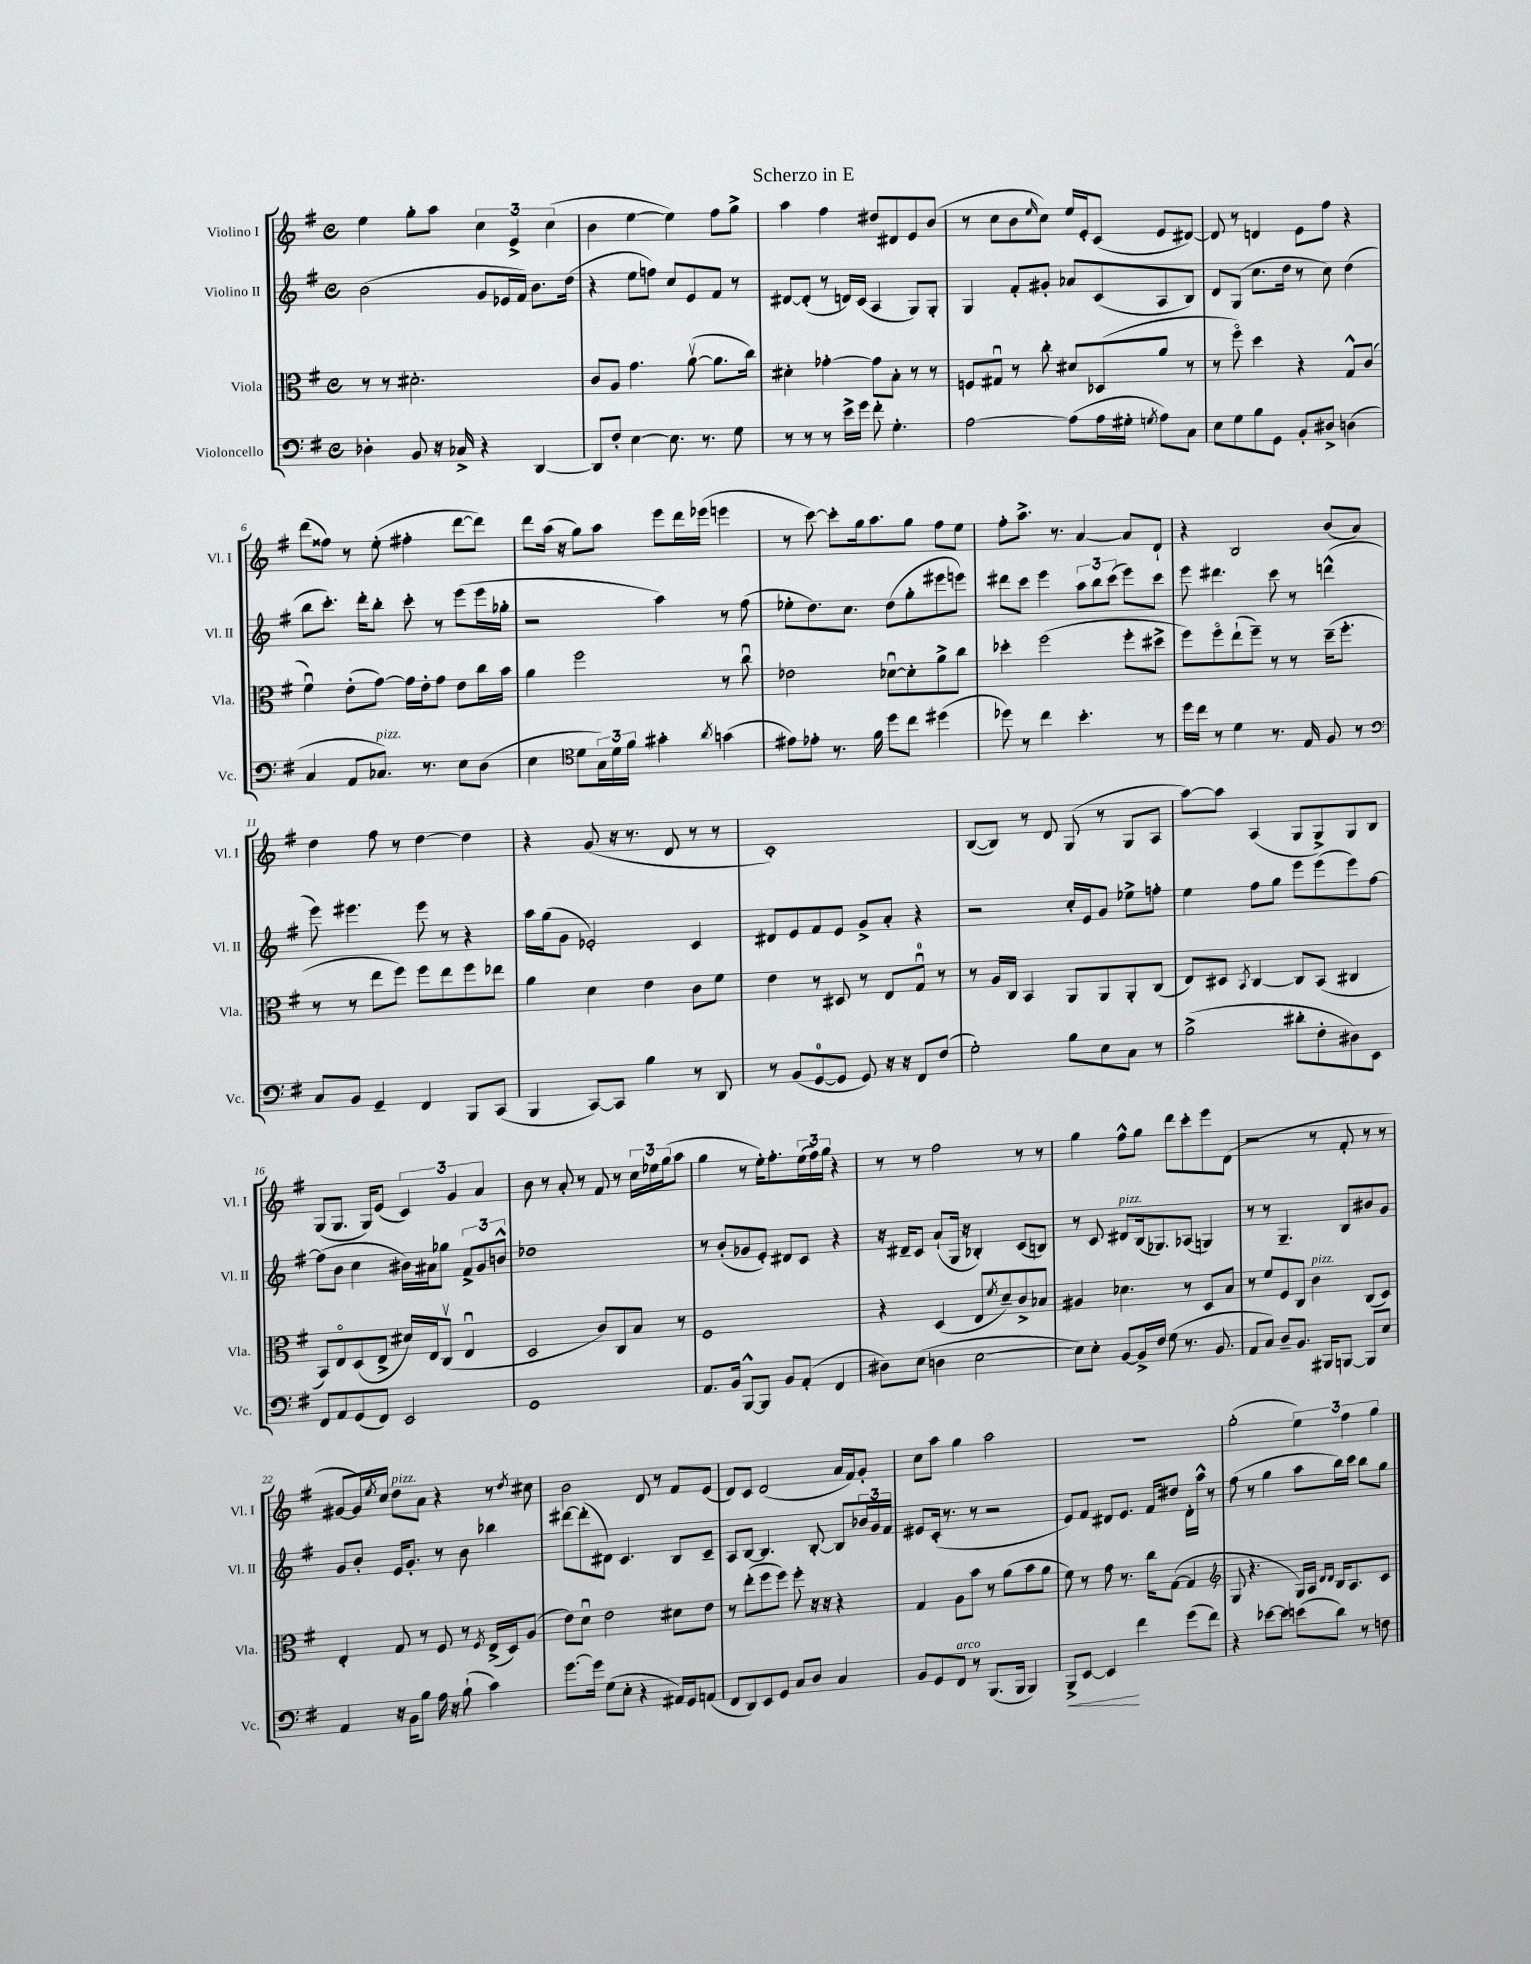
\header { title = "Scherzo in E" }
<<
\new StaffGroup <<
\new Staff = "s0" \with { instrumentName = "Violino I" shortInstrumentName = "Vl. I" } {
    \clef treble \key g \major \defaultTimeSignature \time 4/4
    e''4 g''8-. a''8 \tuplet 3/2 { c''4 e'4-> c''4( } |
    b'4 e''4~ e''4) fis''8 g''8-> |
    a''4 fis''4 dis''8 dis'8 e'8 b'8( |
    r8 c''8 b'8 \grace { e''16 } c''8) e''16 e'16-. c'8( e'8 dis'8~) |
    dis'8 r8 d'4 e'8 fis''8 r4 |
    d'''8( fisis''8) r8 e''8-.( fis''4-. d'''8~ d'''8) |
    d'''8 a''16( r16 g''8) a''8 e'''8 d'''16 ees'''16( e'''4 |
    r8 c'''8~) c'''8-. g''16 a''8. g''8 fis''8 e''8 |
    fis''8-. a''8.-> r8. a'4~ a'8 d'8-! |
    r4 b2 b'8( a'8) |
    d''4 fis''8 r8 d''4~ d''4 |
    r4 g'8( r16 r8. d'8 r8 r8 |
    c'1-.) |
    b8~( b8) r8 d'8 g8( r8 g8 a8 |
    a''8~) a''8 a4( g8 g8->) g8 b8 |
    g8( g8. g16) e'8( \tuplet 3/2 { c'4) g'4 a'4 } |
    b'8 r8 a'8-. r8 fis'8 r8 \tuplet 3/2 { c''16 ees''16 g''16( } a''8 |
    g''4 r8 e''16-.) fis''8.-. \tuplet 3/2 { e''16( fis''16) g''16 } r4 |
    r8 r8 fis''2 r8 r8 |
    g''4 fis''8-^ g''8 d'''8 c'''8-. e'''8 d'8( |
    r2 r8 fis'8-. r8 r8 |
    gis'8~ gis'16) \acciaccatura { e''8 } c''16 d''8^\markup { \italic "pizz." } a'8 r4 r8 \acciaccatura { d''8 } cis''8 |
    b'2 d'8 r8 fis'8 e'8( |
    d'8) c'8 d'2( a'16 fis'16) g'8-. |
    c''8 a''8 g''4 a''2 |
    R1 |
    g''2-.( \tuplet 3/2 { e''4) fis''4 g''4 } \bar "|." |
}
\new Staff = "s1" \with { instrumentName = "Violino II" shortInstrumentName = "Vl. II" } {
    \clef treble \key g \major \defaultTimeSignature \time 4/4
    b'2( g'8 ees'16 fis'16) b'8. d''16( |
    r4 e''8 f''8) c''8 e'8 fis'8 r8 |
    dis'8~ dis'8-.( r8 d'16) c'16( a4 g8) g8-. |
    g4 fis'8-. gis'8-. aes'8 c'8( a8 b8) |
    d'8 g8( c''8. d''16 r8 c''8) d''4( |
    b''8 c'''8.-.) d'''16-. b''8-. c'''8-. r8 e'''8( e'''16 ges''16-. |
    r2 a''4) r8 fis''8( |
    ees''8-. d''8.) c''8. d''8( g''8-. eis'''8 e'''8) |
    dis'''8 c'''8 e'''4 \tuplet 3/2 { a''8 b''8 c'''8( } e'''8) c'''8 |
    e'''8 dis'''4. c'''8 r8 d'''4-^( |
    e'''8) eis'''4. eis'''8 r8 r4 |
    a''16 g''16( g'8 ees'2-.) c'4 |
    dis'8 e'8 fis'8 e'8 g'8-> a'8-. r4 |
    r2 c''16-. e'16 g'8 ees''8-> f''8-. |
    e''4 fis''8 g''8 e'''8 e'''8( e'''8) fis''8~ |
    fis''8( b'8 c''4 bis'16) ais'16 ges''8 \tuplet 3/2 { fis'8-> g'8 b'8-^ } |
    des''1 |
    r8 b'8-.( ges'8 e'8-.) dis'8 c'8 r4 |
    r16 dis'16-- c'8 a'8-!( g16 r16 bes4-.) c'8( b8) |
    r8 c'8 dis'8^\markup { \italic "pizz." } b16( ges8.) aes8( g4) |
    r8 r8 g4.-- b8 bis'8 g'8 |
    g'8 b'8-. e'16 g'8.-. r8 b'8 bes''4 |
    dis'''8~ dis'''8-.( dis'8) c'4. b8 c'8-- |
    a8 b8~ b4. b8~-. b8 \tuplet 3/2 { bes'16 g'16 fis'16 } |
    eis'8 c'16-.( r8. r8 r2 |
    e'8) fis'8 dis'8 e'8. fis'16 dis''8 dis'16-. a''16-^ r8 |
    fis''8( r8 g''4 a''8 b''16) c'''16 b''8 g''8 \bar "|." |
}
\new Staff = "s2" \with { instrumentName = "Viola" shortInstrumentName = "Vla." } {
    \clef alto \key g \major \defaultTimeSignature \time 4/4
    r8 r8 dis'2.-. |
    c'8 a8 g'4. a'8~\upbow( a'8. c''16) |
    dis'4-. ges'4~-. ges'8 b8-. r8 r8 |
    f8 gis8\downbow r8 c''8-. dis'8 des8( a'8 r8 |
    r8 fis''8\flageolet) d''4 r4 g8-^ c'8( |
    fis'4\downbow) e'8-.( g'8~) g'16 e'16-. g'8 e'8 c''16 b'16 |
    a'4 fis''2 r8 c''8\downbow |
    ees'2 des'8~\downbow des'8-. a'8-> c''8 |
    des''4-. fis''2( fis''8-. dis''8-> |
    fis''8) fis''8\flageolet e''8-!( fis''8--) r8 r8 d''16--( fis''8.-. |
    r8 r8 e''8 fis''8) fis''8 e''8 fis''8 ees''8 |
    a'4 d'4 e'4 c'8 fis'8 |
    e'4 r8 dis8 r8 e8 g8-0\downbow r8 |
    r8 a16 c16 b,4 a,8 a,8 a,8-. c8( |
    e8) dis8 \acciaccatura { b,8 } c4~ c8 b,8( cis4 |
    b,8) e8\flageolet d8( e8-> dis'16) e16 c8\upbow( e4\downbow |
    d2 c'8) c8 b8 r8 |
    fis1 |
    r4 d4( e8 \acciaccatura { fis'8 } d'8--) c'8-> bes8 |
    ais4 des'4. r8 d8 b8 |
    r8 fis'8 fis8 c8 c'4^\markup { \italic "pizz." } c8( d8) |
    e4-. g8 r8 fis8 r8 \acciaccatura { fis8 } e16->( d16) a8( |
    e'8) d'8\downbow e'2 dis'8 e'8 |
    r8 e''8-.( fis''8 fis''8) fis''8-. r16 r16 r4 |
    g4 a8 b'8 r8 a'8( b'8 a'8 |
    fis'8) r8 g'8 r8. c''16 g8~( g4 |
    \clef treble g8 r4. g16) a16 \grace { d'16 d'16 } b16 a8. c'8 \bar "|." |
}
\new Staff = "s3" \with { instrumentName = "Violoncello" shortInstrumentName = "Vc." } {
    \clef bass \key g \major \defaultTimeSignature \time 4/4
    des4-. b,8 r16 ces16-> r4 d,4~ |
    d,8 fis8-. e4~ e8. r8. g8 |
    r8 r8 r8 e'16-> g'16 fis'8-. g4.-. |
    a2~ a8( a16 gis16-. \acciaccatura { g8 } a8) c8 |
    e8 g8 b8 g,8 b,8-. dis8-> d4( |
    c4 a,8 ces8.^\markup { \italic "pizz." }) r8. e8 d8( |
    e4 \clef tenor d'8 \tuplet 3/2 { g16) d'16 fis'16 } gis'4-. \acciaccatura { a'8 } g'4( |
    eis'8) ees'8-. r8. fis'16 d''8 c''8 dis''4( |
    des''8) r8 c''4 b'4.-. r8 |
    d''16 c''16 r8 d'4 r8. e16 fis8 r8 |
    \clef bass c8 b,8 g,4-- fis,4 b,,8 c,8( |
    b,,4 c,8~) c,8 b4 r8 d,8 |
    r8 b,8( g,8-0~ g,8 g,8) r16 r16 fis,8 fis8( |
    g2-.) b8 e8 c8 r8 |
    b2->( dis'8-. fis8-. dis8) e,8 |
    fis,8 a,8 g,8( fis,8) e,2 |
    g,1 |
    a,8. b,16 b,,8~-^ b,,8 b,8 a,8-.( fis,4 |
    dis8) e8( d4 e2~ |
    e8) e8-. b,8~ b,16-> fis16 g8( r8. b,8. |
    a,8 c8) d8-- b,8. bis,,16 b,,8~ b,,8 e8 |
    a,4 r16 b,16 b8 a16 r16 b8-!( c'4) |
    g'8.~ g'16 g8( e8-. r4 ais,16) g,16 a,8( |
    fis,8 d,8) e,8 g,8 c8 d8 c4 |
    b,8 g,8 fis,8^\markup { \italic "arco" } r8 b,,8.( b,,16 b,,4) |
    b,,8->\< e,8~ e,4\! fis'4 g'8( fis'8) |
    r4 ees'8~ ees'8 e'8( d'8) r8 f8 \bar "|." |
}
>>
>>
